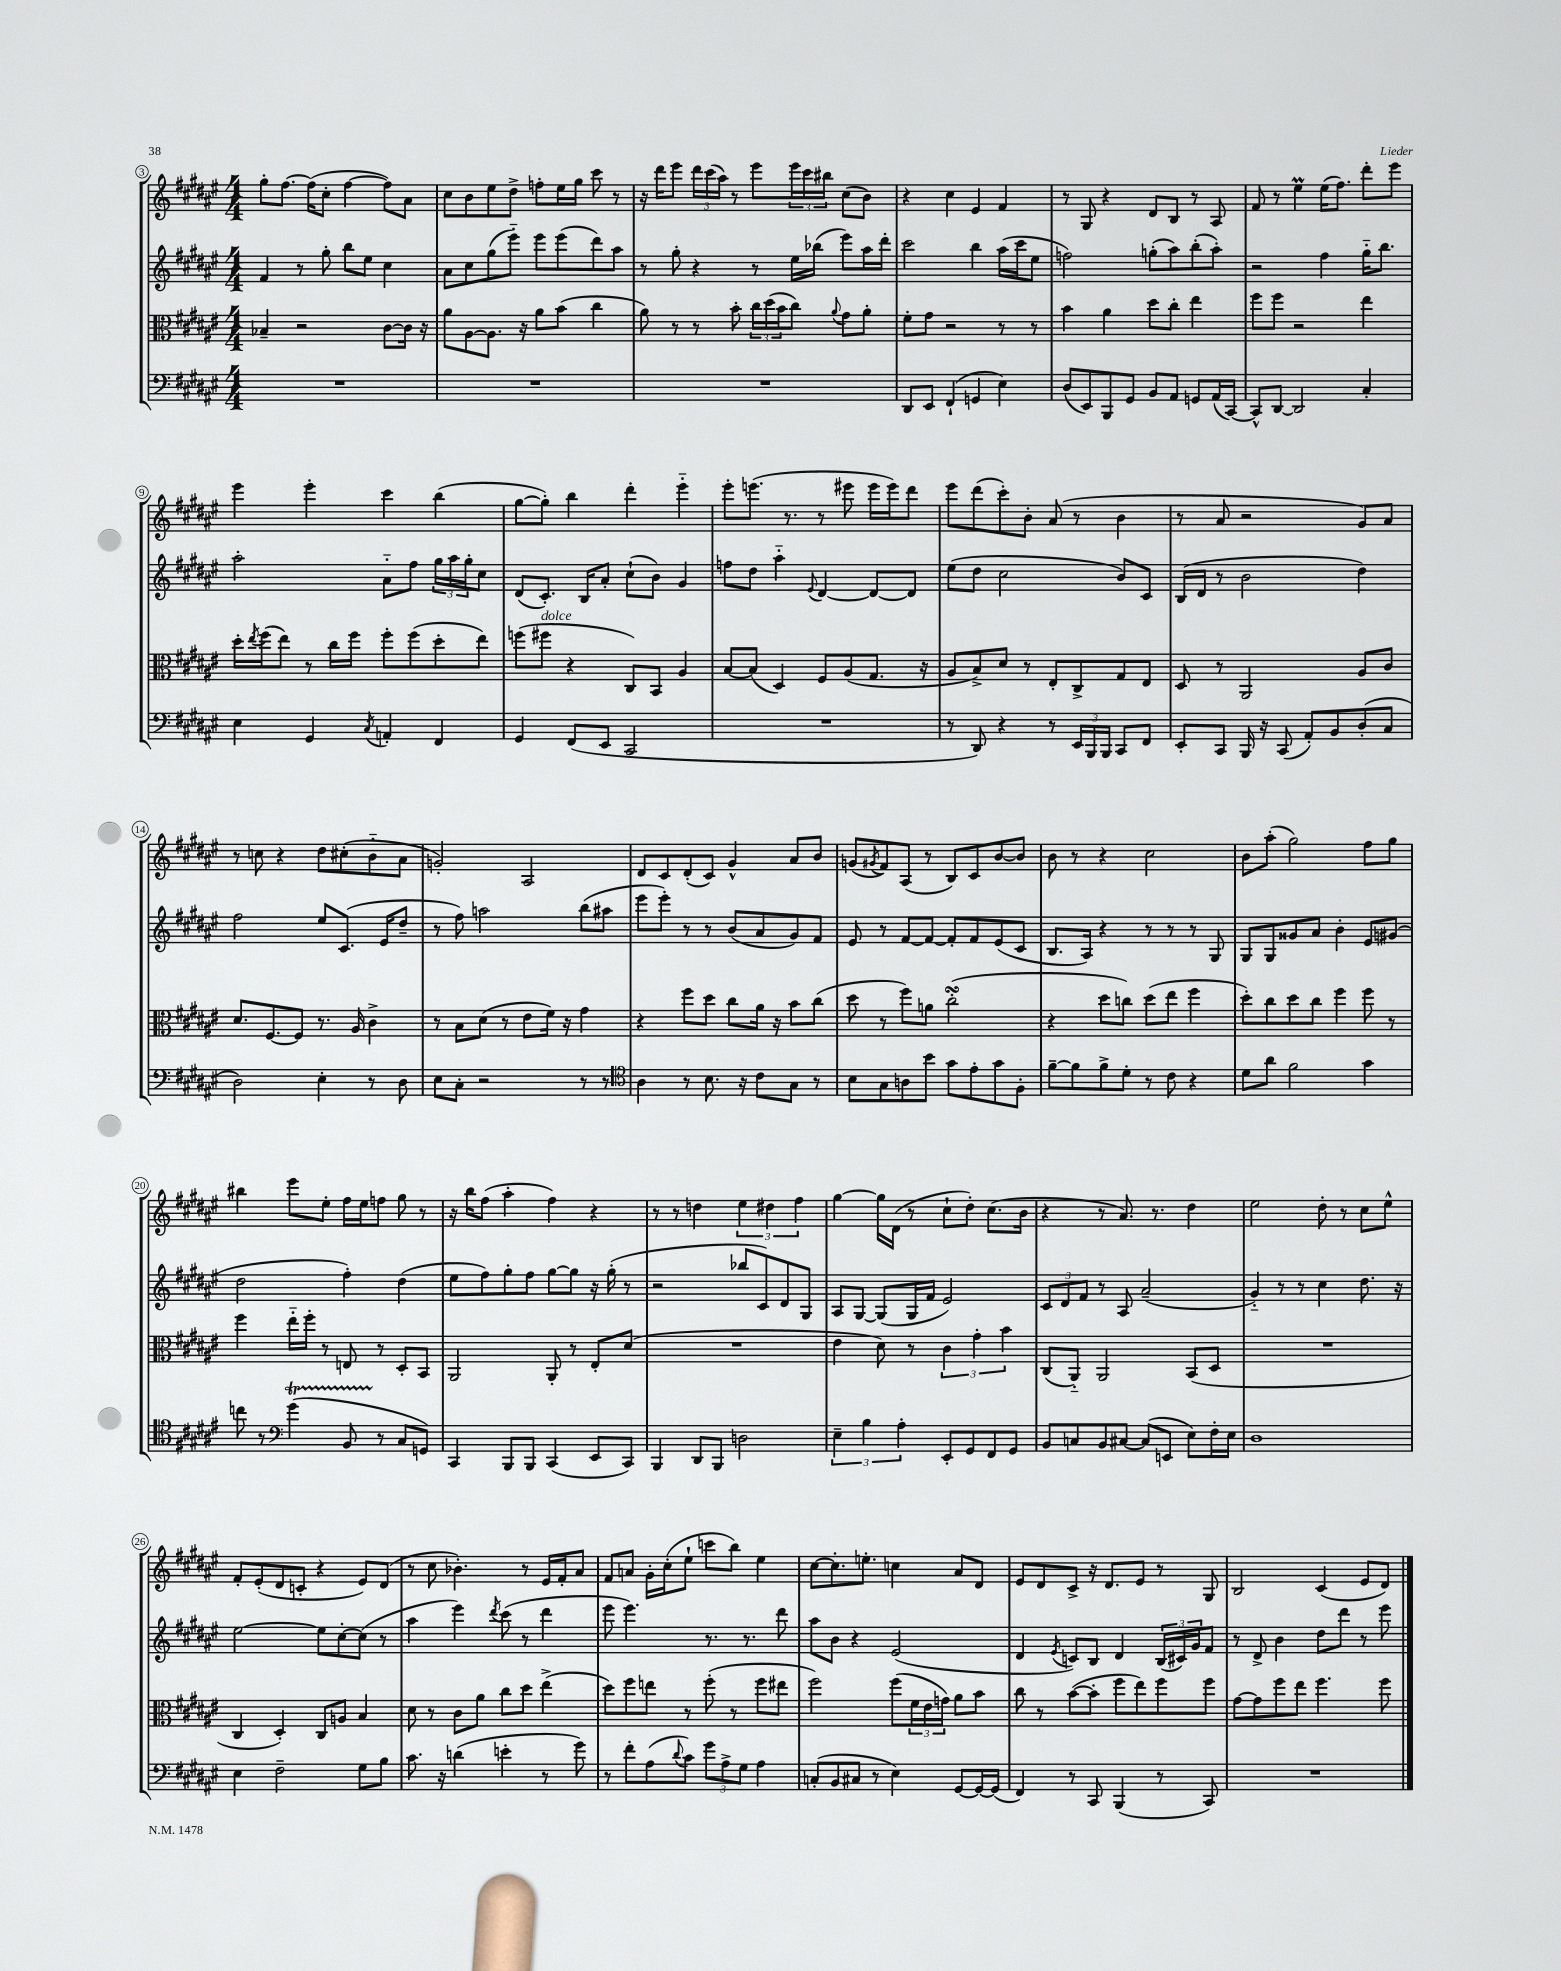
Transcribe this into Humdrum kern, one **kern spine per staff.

**kern	**kern	**kern	**kern
*staff4	*staff3	*staff2	*staff1
*clefF4	*clefC3	*clefG2	*clefG2
*k[f#c#g#d#a#e#]	*k[f#c#g#d#a#e#]	*k[f#c#g#d#a#e#]	*k[f#c#g#d#a#e#]
*M4/4	*M4/4	*M4/4	*M4/4
1r	4B-~	4f#	8gg#'
.	.	.	[8.ff#
.	2r	8r	.
.	.	.	(16ff#]
.	.	8gg#'	8cc#'
.	.	8bb	[4ff#
.	.	8ee#	.
.	[8c#	4cc#	8ff#])
.	16c#]	.	8a#
.	16r	.	.
=	=	=	=
1r	8a#	8a#	8cc#
.	[8A#	8cc#	8b
.	8.A#]	(8gg#	8ee#
.	.	8eee#'~)	8dd#^
.	16r	.	.
.	8a#	8eee#	8ff'
.	(8b	(8eee#	16ee#
.	.	.	16gg#
.	4cc#	8ddd#)	8ccc#
.	.	8aa#	8r
=	=	=	=
1r	8a#)	8r	16r
.	.	.	16ddd#
.	8r	8gg#'	8eee#
.	8r	4r	24ddd#
.	.	.	(24ccc#
.	.	.	24aa#)
.	8b'	.	8r
.	24cc#	8r	8eee#
.	(24dd#	.	.
.	24b	.	.
.	8cc#)	16ee#	24eee#
.	.	.	24ccc#
.	.	(16bb-	.
.	.	.	24bb#
.	8qqa#	.	.
.	8g#	8eee#)	(8cc#
.	8a#'	16aa#	8b)
.	.	16ddd#'	.
=	=	=	=
8DD#	8f#'	2ccc#	4r
8EE#	8g#	.	.
(4FF#`	2r	.	4cc#
4GG	.	4bb	4e#
4E#)	8r	(16aa#	4f#
.	.	16ccc#	.
.	8r	8ee#	.
=	=	=	=
(8D#	4b	2ff)	8r
8EE#)	.	.	8G#
8BBB	4a#	.	4r
8GG#	.	.	.
8BB	8dd#	(8gg'	8d#
8AA#	8cc#'	8aa#)	8B
8GG	4ee#	(8bb'	8r
(16AA#	.	8aa#')	8A#
[16CC#)	.	.	.
=	=	=	=
8CC#^^]	8ff#	2r	8f#
[8DD#	8ff#	.	8r
2DD#]	2r	.	4ee#
.	.	4ff#	(16ee#
.	.	.	8.ff#)
4C#'	4ee#	16gg#'~	8ddd#'
.	.	8.bb	.
.	.	.	8eee#
=	=	=	=
4E#	16dd#'	2aa#'	4eee#
.	8qee#	.	.
.	(16ff#	.	.
.	8ee#)	.	.
4GG#	8r	.	4eee#'
.	16cc#	.	.
.	16ff#	.	.
8qC#	.	.	.
4AA'	8ff#'	8a#'~	4ccc#
.	(8ff#	8ff#	.
4FF#	8dd#'	24gg#	(4bb
.	.	24aa#	.
.	.	24gg#'	.
.	8ee#)	8cc#	.
=	=	=	=
4GG#	(8ff	(8d#	[8gg#
.	8ff#	8.c#')	8gg#'])
(8FF#	4r	.	4bb
.	.	16B	.
8EE#	.	8a#'	.
2CC#	8C#)	(8cc#`	4ddd#'
.	8BB	8b)	.
.	4A#	4g#	4eee#'~
=	=	=	=
1r	[8B	8ff	8eee#'
.	(8B]	8dd#	(8.eee
.	4D#)	4aa#'~	.
.	.	.	8.r
.	.	8qqe#	.
.	8F#	[4d#	8r
.	(8A#	.	8eee#
.	8.G#	8d#_	16eee#
.	.	.	16eee#)
.	.	8d#]	8ddd#
.	16r	.	.
=	=	=	=
8r	8A#	(8ee#	8eee#
8DD#)	8B^)	8dd#	(8ddd#
4r	8d#	2cc#	8ccc#')
.	8r	.	8b'
8r	8E#'	.	(8a#
24EE#	8C#^	.	8r
24BBB	.	.	.
24BBB	.	.	.
8CC#	8G#	8b)	4b
8FF#	8E#	8c#	.
=	=	=	=
8EE#'	8D#	(16B	8r
.	.	16d#	.
8CC#	8r	8r	8a#
16BBB	2AA#	2b	2r
16r	.	.	.
(8CC#	.	.	.
8AA#')	.	.	.
8BB	.	.	.
(8D#'	8A#	4dd#)	8g#)
8C#	8c#	.	8a#
=	=	=	=
2D#)	8.d#	2ff#	8r
.	.	.	8cc
.	[8.F#	.	.
.	.	.	4r
.	8F#]	.	.
4E#'	8.r	8ee#	8dd#
.	.	(8.c#	(8cc#'
.	16A#	.	.
8r	4c#^	.	8b'~
.	.	16e#	.
8D#	.	8dd#~	8a#
=	=	=	=
8E#	8r	8r	2g')
8C#'	8B	8ff#)	.
2r	(8d#	2aa	.
.	8r	.	.
.	8e#	.	2A#
.	16f#)	.	.
.	16r	.	.
8r	4g#	(8bb	.
8r	.	8aa#	.
=	=	=	=
*clefC4	*	*	*
4A#	4r	8eee#	8d#
.	.	8eee#')	8c#
8r	8ff#	8r	(8d#'
8.B	8dd#	8r	8c#)
.	8cc#	(8b	4g#^^
16r	.	.	.
8c#	16a#	8a#	.
.	16r	.	.
8G#	8b	8g#)	8a#
8r	(8cc#	8f#	8b
=	=	=	=
8B	8dd#	8e#	(8g
.	.	.	8qg#
8G#	8r	8r	8f#)
8A	8ff#)	[8f#	(8A#
8b	8a	8f#_	8r
8g#	(2cc#'	8f#']	8B)
8e#'	.	8f#	8c#
8g#	.	(8e#	[8b
8F#'	.	8c#	8b]
=	=	=	=
[8f#~	4r	8.B	8b
8f#]	.	.	8r
.	.	16A#)	.
8f#^	8dd#	4r	4r
8d#'	8cc)	.	.
8r	(8dd#	8r	2cc#
8c#	8ee#	8r	.
4r	4ff#	8r	.
.	.	8G#	.
=	=	=	=
8d#	8dd#')	8G#	8b
8a#	8cc#	8G#	(8aa#'
2f#	8dd#	8g##	2gg#)
.	8cc#	8a#	.
.	4ff#	4b'	.
4g#	8ff#	8e#	8ff#
.	8r	(8g#	8gg#
=	=	=	=
8cc	4ff#	2dd#	4bb#
8r	.	.	.
*clefF4	*	*	*
(4g#	16ee#'~	.	8eee#
.	16ff#'	.	.
.	8r	.	8ee#'
8BB	8E	4ff#')	16ff#
.	.	.	16ee#
8r	8r	.	8ff
8C#	8D#'	(4dd#	8gg#
8GG)	8BB	.	8r
=	=	=	=
4CC#	2AA#	8ee#	16r
.	.	.	16bb
.	.	8ff#)	(8ff#
8BBB	.	8gg#'	4aa#'
8BBB	.	8ff#	.
(4CC#	8AA#'	[8gg#	4ff#)
.	8r	8gg#]	.
8EE#	8E#'	16r	4r
.	.	(16gg#'	.
8CC#)	(8d#	8r	.
=	=	=	=
4BBB	1r	2r	8r
.	.	.	8r
8DD#	.	.	4dd
8BBB	.	.	.
2D	.	8bb-	6ee#
.	.	8c#)	.
.	.	.	6dd#
.	.	8d#	.
.	.	.	6ff#
.	.	8G#	.
=	=	=	=
6E#~	4e#	8A#	[4gg#
.	.	[8G#	.
6B	.	.	.
.	8d#)	(8G#]	16gg#]
.	.	.	(16d#
6A#'	.	.	.
.	8r	16G#	8r
.	.	16f#	.
8EE#'	6c#	2e#)	8cc#`
8GG#	.	.	8dd#')
.	6g#'	.	.
8FF#	.	.	(8.cc#
.	6b	.	.
8GG#	.	.	.
.	.	.	16b
=	=	=	=
8BB	(8C#	12c#	4r
.	.	12d#	.
8C	8AA#'~)	.	.
.	.	12f#	.
8BB	2AA#	8r	8r
[8C#	.	8A#	8.a#)
(8C#]	.	(2a#~	.
.	.	.	8.r
8EE	.	.	.
8E#)	(8BB	.	4dd#
16F#'	8D#	.	.
16E#	.	.	.
=	=	=	=
1D#	1r	4g#'~)	2ee#
.	.	8r	.
.	.	8r	.
.	.	4cc#	8dd#'
.	.	.	8r
.	.	8.dd#	8cc#
.	.	.	8ee#^^
.	.	16r	.
=	=	=	=
4E#	4C#	[2ee#	8f#'
.	.	.	(8e#'
2F#~	4D#')	.	8d#
.	.	.	8c'
.	8C#	8ee#]	4r
.	8A	[8cc#'	.
8G#	4B	(8cc#]	8e#)
8B	.	8r	(8d#
=	=	=	=
8.c#	8d#	4aa#	8r
.	8r	.	8cc#
16r	.	.	.
(4d	8c#	4eee#)	4.b-')
.	8a#	.	.
.	.	8qddd#	.
4e'	8cc#	(8ccc#	.
.	8dd#	8r	8r
8r	(4ee#^	4ddd#	16e#
.	.	.	16f#'
8g#)	.	.	8a#
=	=	=	=
8r	8dd#)	8eee#	8f#
8f#'	8ff#	4.eee#)	8a
(8A#	8ee	.	16g#'
.	.	.	(16cc#'
8qqd#	.	.	.
8c#)	8r	.	8ee#`
12g#	(8ff#'	8.r	8ccc
12A#^	.	.	.
.	8r	.	8bb)
12G#	.	.	.
.	.	8.r	.
4A#	8ff#	.	4ee#
.	8ee#	8ddd#	.
=	=	=	=
(8C'	2ff#)	8aa#	[8cc#
8BB	.	8b	8.cc#']
8C#	.	4r	.
.	.	.	8.ee'
8r	.	.	.
4E#)	(8ff#	(2e#	4cc
.	24f#	.	.
.	24e#	.	.
.	24g)	.	.
[8GG#	8a#	.	8a#
16GG#_	8b	.	8d#
(16GG#]	.	.	.
=	=	=	=
4FF#)	8cc#	4d#	8e#
.	8r	.	8d#
.	.	8qe#	.
8r	([8b	8c)	8c#^
8CC#	8b']	8B	16r
.	.	.	8.d#
(4BBB	8ff#	4d#	.
.	8ee#)	.	8e#
8r	8ff#	(24B	8r
.	.	24c#)	.
.	.	24g#	.
8CC#)	8ff#	8f#	8G#
=	=	=	=
1r	[8g#	8r	2B
.	8g#]	8d#^	.
.	8ff#	4b	.
.	8ee#	.	.
.	4.ff#	8dd#	(4c#
.	.	8ddd#	.
.	.	8r	8e#
.	8ff#	8eee#	8d#)
==	==	==	==
*-	*-	*-	*-
